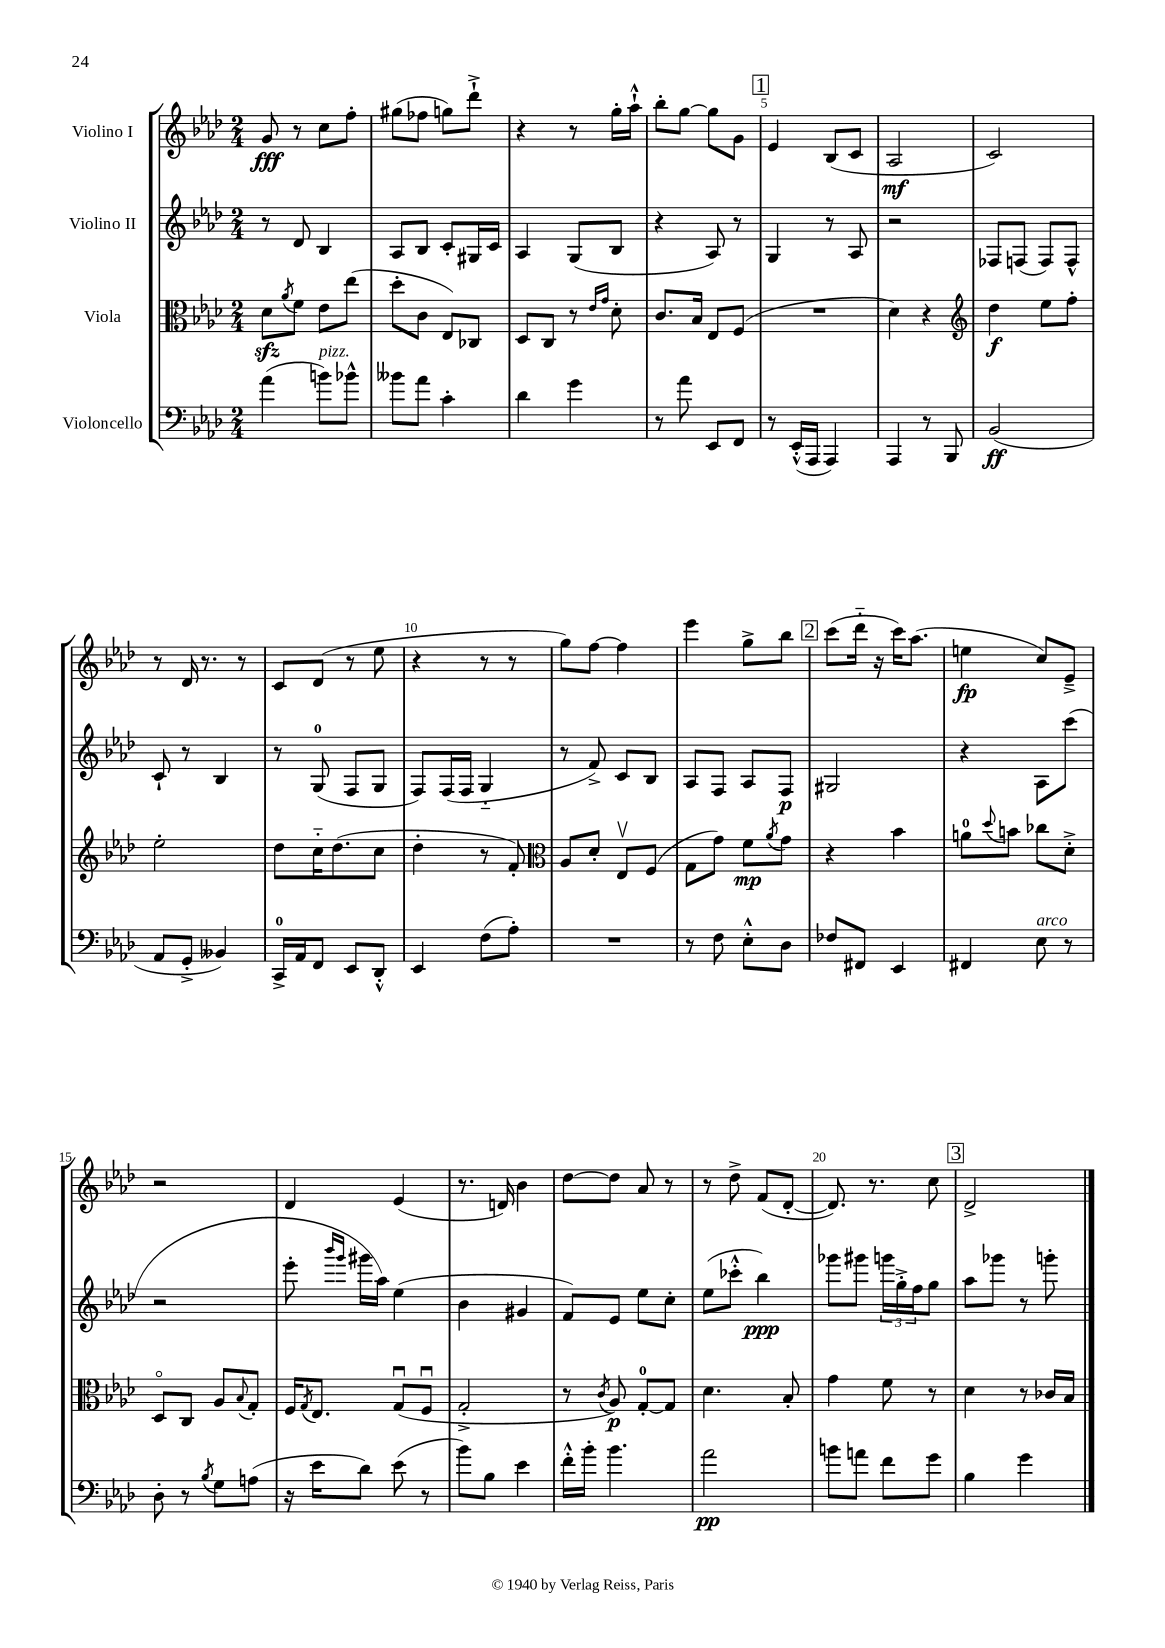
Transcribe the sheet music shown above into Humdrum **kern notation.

**kern	**kern	**kern	**kern
*staff4	*staff3	*staff2	*staff1
*clefF4	*clefC3	*clefG2	*clefG2
*k[b-e-a-d-]	*k[b-e-a-d-]	*k[b-e-a-d-]	*k[b-e-a-d-]
*M2/4	*M2/4	*M2/4	*M2/4
(4a-	8d-	8r	8g
.	8qa-	.	.
.	8f	8d-	8r
8b)	8e-	4B-	8cc
8b-^^	(8ee-	.	8ff'
=	=	=	=
8b--	8dd-'	8A-	(8gg#
8a-	8c	8B-	8ff-
4c'	8E-)	8c'	8gg)
.	8C-	16G#	8ddd-`^
.	.	16c	.
=	=	=	=
4d-	8D-	4A-	4r
.	8C	.	.
4g	8r	(8G	8r
.	16qqe-	.	.
.	16qqg	.	.
.	8d-'	8B-	16gg'
.	.	.	16aa-`^^
=	=	=	=
8r	8.c	4r	8bb-'
8a-	.	.	[8gg
.	16B-	.	.
8EE-	8E-	8A-)	8gg]
8FF	(8F	8r	8g
=	=	=	=
8r	2r	4G	4e-
(16EE-'^^	.	.	.
16AAA-	.	.	.
4AAA-)	.	8r	(8B-
.	.	8A-	8c
=	=	=	=
4AAA-	4d-)	2r	2A-
8r	4r	.	.
8BBB-	.	.	.
=	=	=	=
*	*clefG2	*	*
(2BB-	4dd-	8F-	2c)
.	.	(8F	.
.	8ee-	8F)	.
.	8ff'	8F^^	.
=	=	=	=
8AA-	2ee-'	8c`	8r
8GG'^	.	8r	16d-
.	.	.	8.r
4BB--)	.	4B-	.
.	.	.	8r
=	=	=	=
16CC^	8dd-	8r	8c
16AA-	.	.	.
8FF	16cc'~	(8G	(8d-
.	(8.dd-	.	.
8EE-	.	8F	8r
8DD-'^^	8cc	8G	8ee-
=	=	=	=
4EE-	4dd-'	8F)	4r
.	.	(16F	.
.	.	16F	.
(8F	8r	4G'~	8r
8A-')	8f')	.	8r
=	=	=	=
*	*clefC3	*	*
2r	8A-	8r	8gg)
.	8d-'	8f^)	[8ff
.	8E-v	8c	4ff]
.	(8F	8B-	.
=	=	=	=
8r	8G	8A-	4eee-
8F	8g)	8F	.
8E-'^^	8f	8A-	8gg^
.	8qa-	.	.
8D-	8g	8F	8bb-
=	=	=	=
8F-	4r	2G#	(8ccc
8FF#	.	.	16ddd-'~
.	.	.	16r
4EE-	4b-	.	16ccc)
.	.	.	(8.aa-
=	=	=	=
4FF#	8a	4r	4ee
.	8qqdd-	.	.
.	8b	.	.
8E-	8cc-	8A-	8cc)
8r	8d-'^	(8ccc	8e-~^
=	=	=	=
8D-'	8D-o	2r	2r
8r	8C	.	.
8qB-	.	.	.
8G	8A-	.	.
.	8qqB-	.	.
(8A	8G'	.	.
=	=	=	=
16r	16F	8eee-'	4d-
.	8qG	.	.
16e-	8.E-	.	.
.	.	16qqbbb-	.
.	.	16qqggg	.
8d-)	.	16ggg#	.
.	.	16aa-)	.
(8e-	(8Gu	(4ee-	(4e-
8r	8Fu	.	.
=	=	=	=
8b-)	2G'^	4b-	8.r
8B-	.	.	.
.	.	.	16d)
4e-	.	4g#	4b-
=	=	=	=
16f'^^	8r	8f)	[8dd-
16b-'	.	.	.
.	8qc	.	.
4.b-	8A-)	8e-	8dd-]
.	[8G'	8ee-	8a-
.	8G]	8cc'	8r
=	=	=	=
2a-	4.d-	(8ee-	8r
.	.	8ccc-'^^	8dd-^
.	.	4bb-)	(8f
.	8B-'	.	[8d-'
=	=	=	=
8b	4g	8ggg-	8.d-])
8a	.	8ggg#	.
.	.	.	8.r
8f	8f	24ggg	.
.	.	24gg'^	.
.	.	24ff	.
8g	8r	8gg	8cc
=	=	=	=
4B-	4d-	8aa-	2d-^
.	.	8ggg-	.
4g	8r	8r	.
.	16c-	8ggg'	.
.	16B-	.	.
==	==	==	==
*-	*-	*-	*-
